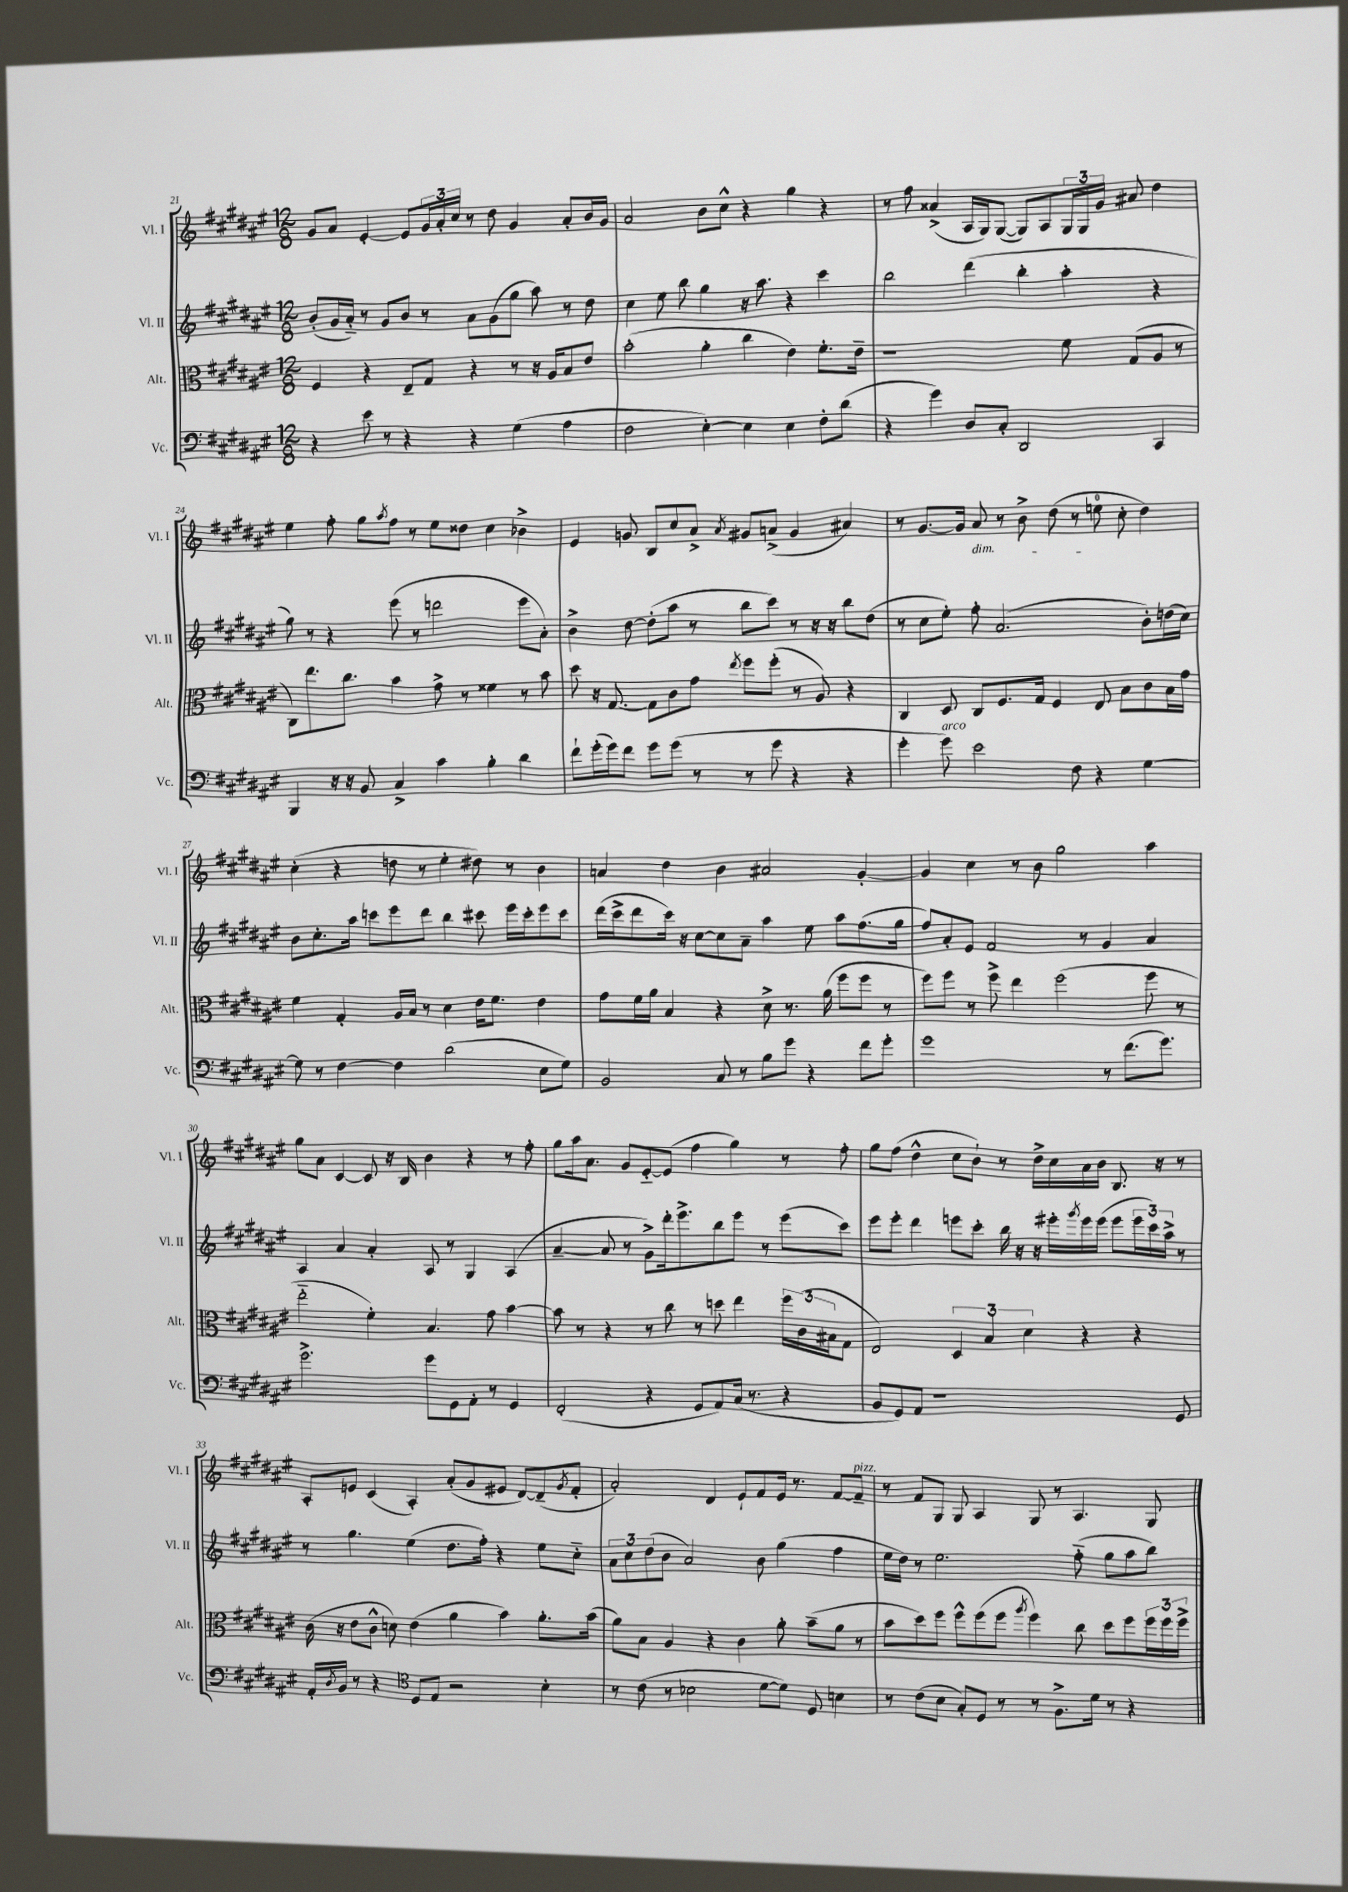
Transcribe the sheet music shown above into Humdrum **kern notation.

**kern	**kern	**kern	**kern
*part4	*part3	*part2	*part1
*staff4	*staff3	*staff2	*staff1
*I"Vc.	*I"Alt.	*I"Vl. II	*I"Vl. I
*I'Vc.	*I'Alt.	*I'Vl. II	*I'Vl. I
*clefF4	*clefC3	*clefG2	*clefG2
*k[f#c#g#d#a#e#]	*k[f#c#g#d#a#e#]	*k[f#c#g#d#a#e#]	*k[f#c#g#d#a#e#]
*M12/8	*M12/8	*M12/8	*M12/8
=21	=21	=21	=21
4r	4F#/	(8b'/L	8g#/L
.	.	16g#/L	8a#/J
.	.	16a#/JJ)	.
8e#\	4r	8r	[4e#'/
8r	.	8g#/L	.
4r	8E#~/L	8b/J	8e#/L]
.	8G#/J	8r	24g#/L
.	.	.	24a#'/
.	.	.	24cc#/JJ
4r	4r	8a#\L	8r
.	.	(8g#\	8dd#\
(4G#\	8r	8gg#\J	4g#/
.	16r	8aa#\)	.
.	16A#/KL	.	.
4A#\	8B/	8r	8a#'/L
.	8e#/J	8dd#\	16b/L
.	.	.	16g#/JJ
=22	=22	=22	=22
2F#\	(2b'\	4cc#\	2a#/
.	.	8ee#\	.
.	.	8bb\	.
[4E#'\)	4a#'\	4gg#\	8b\L
.	.	.	8cc#^^\J
4E#\]	4cc#\	16r	4r
.	.	8.aa#\	.
4E#\	4e#\)	4r	4gg#\
8F#'\L	8.f#'\L	4ccc#\	4r
(8d#\J	.	.	.
.	16e#~\Jk	.	.
=23	=23	=23	=23
4r	1r	2bb\	8r
.	.	.	8ff#\
4g#\)	.	.	(4a##X^/
8D#/L	.	(4ddd#\	16A#/LL
.	.	.	16G#/J)
8C#'/J	.	.	([8G#/J
2DD#/	.	4bb'\	8G#/L])
.	.	.	8A#/
.	8f#\	4aa#'\	24G#/L
.	.	.	24G#/
.	.	.	24g#/JJ
.	(8G#/L	.	8a#X/
4CC#/	8A#/J	4r	4dd#\
.	8r	.	.
!!LO:LB:g=z
=24	=24	=24	=24
4BBB/	8C#\L)	8gg#\)	4ee#\
.	8.ee#\	8r	.
16r	.	4r	8ff#'\
16r	8.cc#\J	.	.
8BB/	.	.	8gg#\L
.	.	.	8qaa#/
4C#^/	4b\	(8eee#\	8ff#\J
.	.	8r	8r
4c#\	8g#^\	2dddn\	8ee#\L
.	8r	.	8dd##X\J
4B'\	4f##X\	.	4cc#\
4d#\	8r	8eee#\L	4b-X^\
.	8b\	8a#'\J)	.
=25	=25	=25	=25
8f#`\L	8dd#\	4b^\	4e#/
(16g#'\L	16r	.	.
16g#\J)	[8.G#/	.	.
8f#\J	.	[8dd#\	8gn/
8g#\L	8G#\L]	(8dd#'\L]	8B/L
(8g#\J	8c#\	8aa#\J	8cc#/
8r	8g#\J	8r	8a#^/J
.	8qee#/	.	8qa#/
8r	8ff#\L	8bb\L	8g#X/L
8g#\	(8ff#'\J	8ccc#\J)	(8an^/J
4r	8r	8r	4g#/
.	8A#/)	16r	.
.	.	16r	.
4r	4r	8bb\L	4a#X/)
.	.	(8dd#\J	.
=26	=26	=26	=26
4g#'\	4C#/	8r	8r
.	.	8cc#\L	[8.g#/L
!LO:TX:a:i:t=arco	!	!	!
8g#\)	8D#/	8ee#'\J)	.
.	.	.	16g#/Jk]
!	!	!	!LO:TX:b:i:t=dim.
2e#\	8C#/L	8ff#'\	8a#/
.	8.F#/	(2.a#/	8r
.	.	.	8b^\
.	16G#/Jk	.	.
.	4F#/	.	(8dd#\
8F#\	.	.	8r
4r	8E#/	.	8een\
.	8B\L	.	8cc#'\
[4G#\	8c#\	8b'\L)	4dd#\)
.	16B\L	(16ddn\L	.
.	16g#\JJ	16cc#\JJ)	.
!!LO:LB:g=z
=27	=27	=27	=27
8G#\]	4f#\	8b\L	(4cc#'\
8r	.	8.cc#'\	.
[4F#\	4G#'/	.	4r
.	.	16aa#\Jk	.
.	.	8cccn\L	.
4F#\]	16A#/LL	8eee#\	8ddn\
.	16B/JJ	.	.
.	8r	8ddd#\J	8r
(2d#\	4d#\	4bb\	4ee#'\
.	16e#\KL	8ccc#X\	8dd#X\)
.	8.f#\J	.	.
.	.	16eee#\LL	8r
.	.	16ccc#'\J	.
8E#\L	4e#\	8eee#\	4b\
8G#\J)	.	8ccc#\J	.
=28	=28	=28	=28
2BB/	8g#\L	(16ddd#\LL	4an/
.	.	16ccc#^\J	.
.	16f#\L	8ddd#\	.
.	16a#\JJ	.	.
.	4B/	16ccc#\Jk)	4dd#\
.	.	16r	.
.	.	[8cc#\L	.
8C#/	4r	8cc#\]	4b\
8r	.	8a#~\J	.
8B\L	8d#^\	4aa#\	2a#X/
8g#\J	8.r	.	.
4r	.	8ee#\	.
.	(16a#\	.	.
.	8ff#\L	8aa#\L	.
8f#\L	8ff#\J	(8.ff#\	[4g#'/
8g#'\J	8r	.	.
.	.	16gg#\Jk	.
=29	=29	=29	=29
1g#	8ff#\L)	8ff#/L)	4g#/]
.	8ff#\J	8a#'/	.
.	8r	8e#/J	4cc#\
.	8ff#^\	2f#/	.
.	4ee#\	.	8r
.	.	.	8b\
.	(2ff#\	.	2gg#\
.	.	8r	.
8r	.	4g#/	.
(8.f#\L	.	.	.
.	8ff#\	4a#/	4aa#\
8.g#\J)	.	.	.
.	8r	.	.
!!LO:LB:g=z
=30	=30	=30	=30
2.g#^\	2ee#\	4A#/	8gg#\L
.	.	.	8a#\J
.	.	4a#/	[4c#/
.	4f#'\)	4a#'/	8c#/]
.	.	.	16r
.	.	.	16B/
8g#\L	4.B/	8A#/	4b\
8GG#\	.	8r	.
8AA#'\J	.	4G#/	4r
8r	8g#\	.	.
4GG#/	[4b\	(4A#/	8r
.	.	.	8ff#'\
=31	=31	=31	=31
(2FF#'/	8b\]	[4a#~/	8gg#\L
.	8r	.	16aa#\k
.	.	.	8.a#\J
.	4r	8a#/]	.
.	.	8r	8g#/L
4r	8r	8g#^\L)	[8e#/
.	8cc#\	16ddd#'\k	(8e#/J]
.	.	8.eee#^\	.
8GG#/L	8r	.	4ff#\
8AA#/)	8ddn\	8bb\	.
(16C#/Jk	4ee#\	8eee#\J	4gg#\)
8.r	.	.	.
.	.	8r	.
4r	24ff#\LL	(8eee#\L	8r
.	(24c#\	.	.
.	24B#X\J	.	.
.	8G#\J	8ccc#\J)	8ff#'\
=32	=32	=32	=32
8BB/L	2E#/)	8eee#\L	8gg#\L
8GG#/)	.	8eee#'\J	(8ff#\J
8AA#/J	.	4ddd#\	4dd#^^\
1r	.	.	.
.	6D#/	8eeen\L	8cc#\L
.	.	8ccc#'\J	8b`\J)
.	6B/	.	.
.	.	16bb\	8r
.	.	16r	.
.	6d#\	.	.
.	.	16r	16dd#^\LL
.	.	16eee#X'\LL	16cc#\
.	.	8qggg#/	.
.	4r	16eee#\	16a#\
.	.	(16eee#\JJ	16b\JJ
.	.	8eee#\L	8.B/
.	4r	24eee#\L	.
.	.	24ccc#\)	.
.	.	.	16r
.	.	24aa#^\JJ	.
8GG#/	.	8r	8r
!!LO:LB:g=z
=33	=33	=33	=33
16AA#'/LL	(16c#\	8r	8A#'/L
8qD#/	.	.	.
16BB/JJ	16r	.	.
8r	8e#\L	4.gg#\	8en/J
4r	8c#^^\J	.	(4c#/
.	8dn\)	.	.
*clefC4	*	*	*
8D#/L	(4e#\	(4ee#\	4A#'/)
8E#/J	.	.	.
2r	4a#\	8.dd#\L	(8a#'/L
.	.	.	8g#/
.	.	16ff#'\Jk)	.
.	4b\)	4r	8e#X/J
.	.	.	[8d#/L)
4B'\	8.a#'\L	8ee#\L	(8d#~/]
.	.	.	8qg#/
.	.	8cc#\J	8f#'/J
.	(16b\Jk	.	.
=34	=34	=34	=34
8r	8a#\L)	12a#\L	2a#'/)
.	.	12cc#\	.
(8c#\	8B\J	.	.
.	.	(12dd#\	.
8r	4A#/	8b\J	.
2B-X\	.	2a#/)	.
.	4r	.	4d#/
.	4c#\	.	8e#`/L
[8d#\L	.	8b\	8f#/
8d#\J])	8a#'\	(4gg#\	16e#/Jk
.	.	.	8.r
8D#/	(8b~\L	.	.
4Bn\	8a#\J	4ff#\	[8f#/L
!	!	!	!LO:TX:a:i:t=pizz.
.	8r	.	8f#~/J]
=35	=35	=35	=35
8r	8b\L	16ee#\LL	8r
.	.	16dd#\JJ)	.
(8c#\L	8dd#\)	8r	8f#/L
8B\J	8ff#\J	2.ee#\	8G#/J
8G#'/L)	8ff#^^\L	.	8G#/
8D#/J	(8ff#\	.	4A#/
8r	8ff#\J	.	.
.	8qaa#/	.	.
8r	4ff#\)	.	8G#/
8.F#^\L	.	.	8r
.	8cc#\	(8ff#\	4.A#/
16d#\Jk	.	.	.
8r	8dd#\L	8gg#\L	.
4r	8ff#\	8aa#\	.
.	24ff#\L	8bb\J)	8G#/
.	24ff#\	.	.
.	24ff#^\JJ	.	.
==	==	==	==
*-	*-	*-	*-
